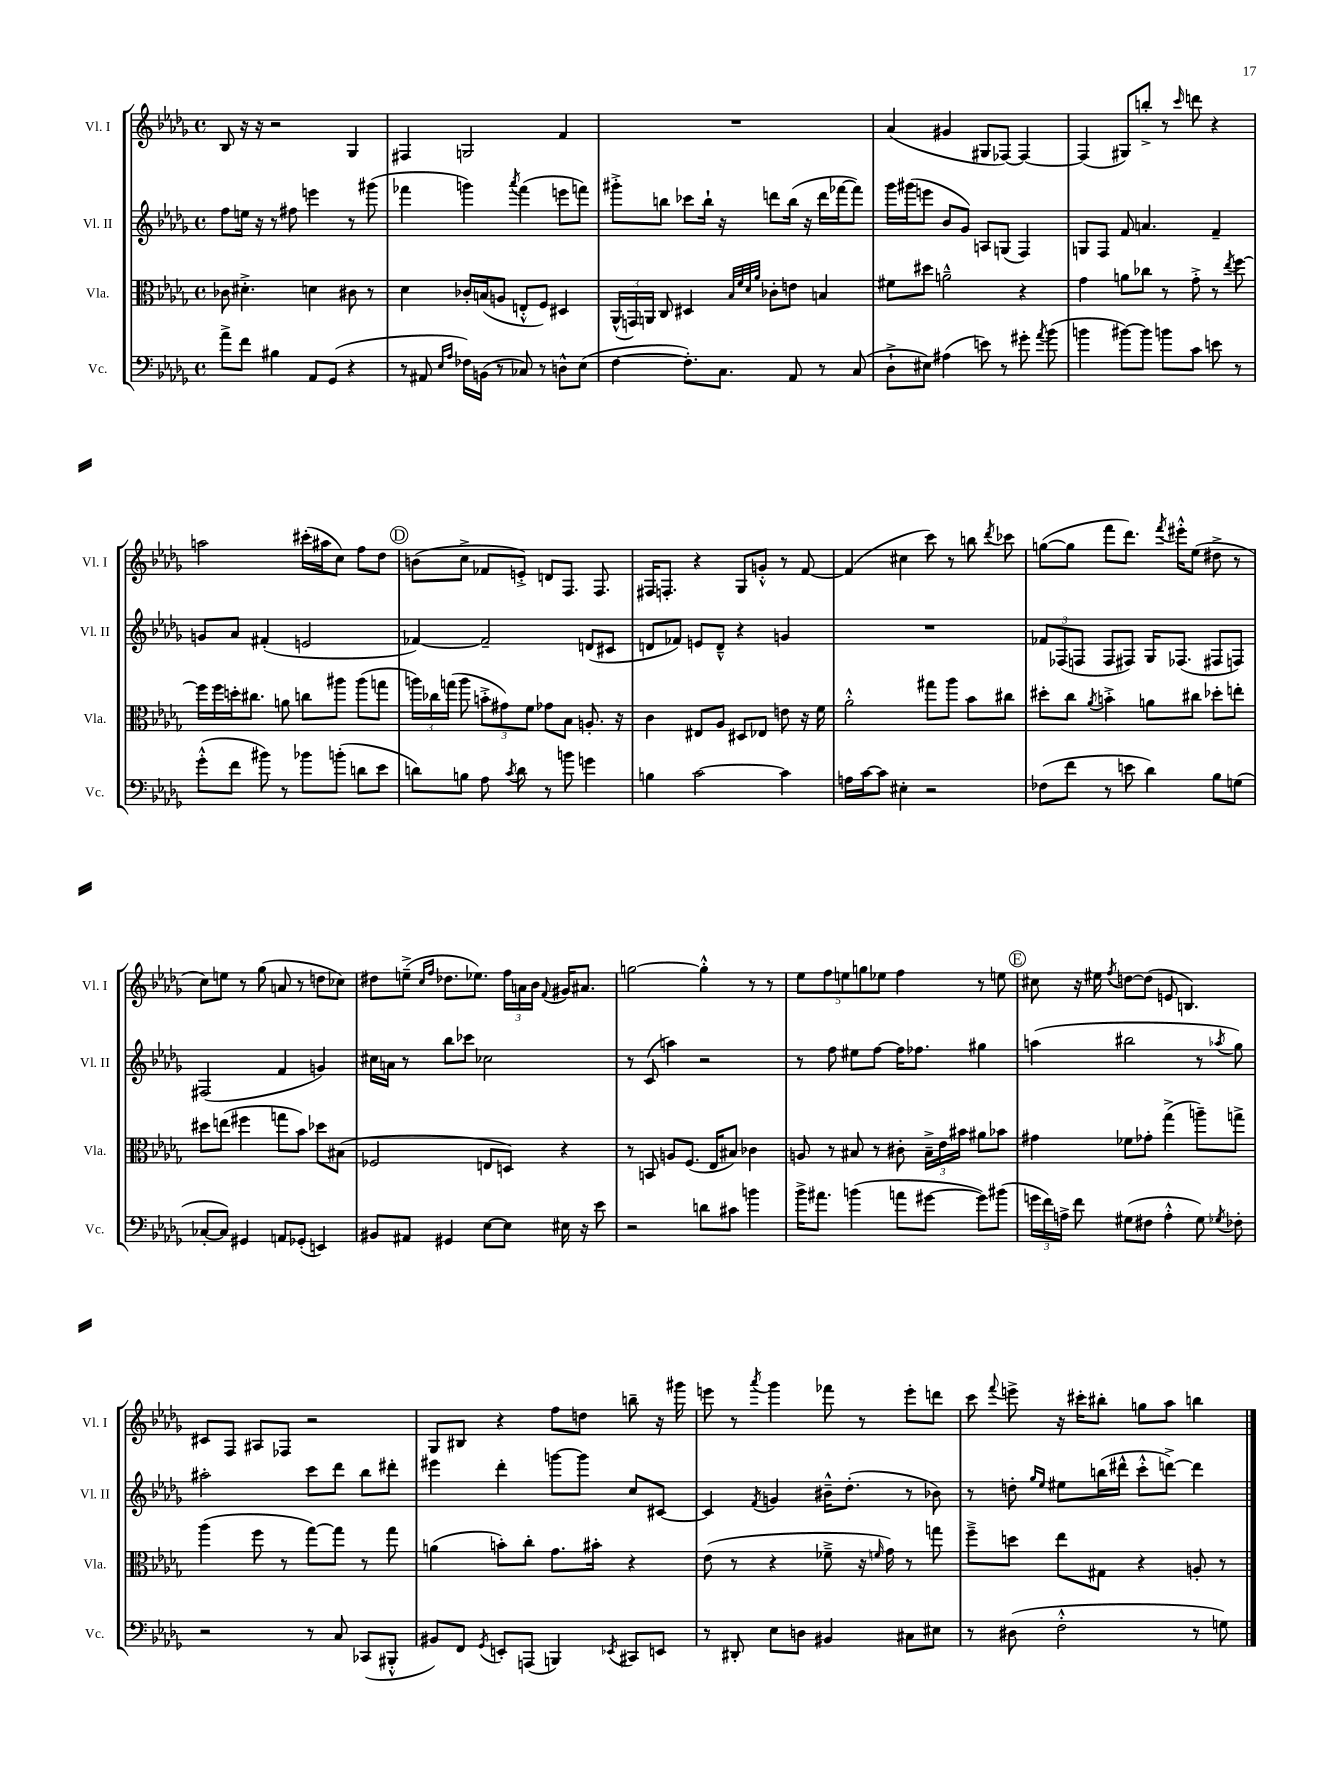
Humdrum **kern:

**kern	**kern	**kern	**kern
*staff4	*staff3	*staff2	*staff1
*clefF4	*clefC3	*clefG2	*clefG2
*k[b-e-a-d-g-]	*k[b-e-a-d-g-]	*k[b-e-a-d-g-]	*k[b-e-a-d-g-]
*M4/4	*M4/4	*M4/4	*M4/4
*met(c)	*met(c)	*met(c)	*met(c)
8a-^	8c-	8ff	8B-
8f	4.d#'^	16ee	16r
.	.	16r	16r
4B#	.	8r	2r
.	.	8ff#	.
8AA-	4d	4eee	.
(8GG-	.	.	.
4r	8c#	8r	4G-
.	8r	(8ggg#	.
=	=	=	=
8r	4d-	4fff-	4F#
8AA#	.	.	.
16qqE-	.	.	.
16qqA-	.	.	.
16F-)	16c-'	4ggg)	2G
(16BB	(16B	.	.
8r	8A	.	.
.	.	8qaaa-	.
8C-)	8E'^^	(4fff-	.
8r	8F)	.	.
8D^^	4D#	8eee	4f
(8E-	.	8fff)	.
=	=	=	=
[4F	(24AA-^^	8ggg#'^	1r
.	24GG)	.	.
.	24AA	.	.
.	8C	8bb	.
8.F'])	4D#	8ccc-	.
.	.	16bb`	.
8.C	.	16r	.
.	32qqB-	.	.
.	32qqf	.	.
.	32qqd-	.	.
.	32qqa-	.	.
.	8c-'	8ddd	.
8AA-	8e	(16bb	.
.	.	16r	.
8r	4B	16ddd	.
.	.	[16fff-	.
(8C	.	8fff-])	.
=	=	=	=
8D-`^	8f#	16ggg-	(4a-
.	.	(16ggg#	.
8E#)	8dd#	8eee	.
(4A#	2a~^^	8b-	4g#
.	.	8g-)	.
8e)	.	8A	8G#
8r	.	(8G	[8F-)
8g#'	4r	4F)	4F-_
8qa-	.	.	.
(8b-	.	.	.
=	=	=	=
4b	4g-	8G	(4F-]
.	.	8F	.
[8b#)	8a	8f	8G#)
8b#]	8cc-	4.a	8bb'^
8b	8r	.	8r
.	.	.	16qqccc
8c	8g-'^	.	8ddd
8e	8r	4f~	4r
.	8qee-	.	.
8r	[8ff	.	.
=	=	=	=
(8g-'^^	16ff]	8g	2aa
.	16ff	.	.
8f	16dd'	8a-	.
.	8.cc#	.	.
8b#)	.	(4f#'	.
8r	8a	.	.
8b-	8cc	2e	(16ccc#'
.	.	.	16aa#
(8b'	8aa#	.	8cc)
8d	(8aa#	.	8ff
8e-	8gg	.	8dd-
=	=	=	=
8d)	24aa)	[4f-)	(8b
.	24cc-	.	.
.	(24gg	.	.
8B	8aa	.	8cc^
8A-	12b'^	2f-~]	8f-
.	12g#)	.	.
8qc	.	.	.
8d	.	.	8e'^)
.	12f	.	.
8r	8g-	.	8d
8b	8B-	.	8.F
4g	8.A'	(8d	.
.	.	.	8.F
.	.	8c#	.
.	16r	.	.
=	=	=	=
4B	4c	8d	16F#
.	.	.	8.F'
.	.	8f-)	.
[2c	8E#	8e	4r
.	8A-	8d~^^	.
.	8D#	4r	8G-
.	8E-	.	8g'^^
4c]	8e	4g	8r
.	16r	.	[8f
.	16f	.	.
=	=	=	=
16A	2a-'^^	1r	(4f]
[16c	.	.	.
8c]	.	.	.
4E#'	.	.	4cc#
2r	8gg#	.	8ccc)
.	8aa-	.	8r
.	8b-	.	8bb
.	.	.	8qddd-
.	8cc#	.	8ccc-
=	=	=	=
(8F-	8dd#'	12f-	([8gg
.	.	(12F-	.
8f	8cc	.	8gg]
.	.	12F	.
.	8qa-	.	.
8r	4b'^	8F	8fff
8e	.	8F#)	8.ddd-)
4d-)	8a	16G-	.
.	.	.	8qfff
.	.	(8.F-	16eee#'^^
.	8cc#	.	(8ee-
8B-	8dd-'	8F#	8dd#^
(8G	8ee'	8F)	8r
=	=	=	=
[8C-'	8dd#	(2F#	8cc)
8C-])	(8ee	.	8ee
4GG#	4ff#	.	8r
.	.	.	(8gg-
8AA	8gg	4f	8a
(8GG-'	8b-)	.	8r
4EE)	8dd-	4g)	8dd
.	(8B#	.	8cc-)
=	=	=	=
8BB#	2F-	16cc#	8dd#
.	.	16a	.
8AA#	.	8r	(8ee~^
.	.	.	16qqcc
.	.	.	16qqff
4GG#	.	8bb-	8.dd-
.	.	8ccc-	.
.	.	.	8.ee-)
[8E-	8E	2cc-	.
8E-]	8D)	.	24ff
.	.	.	24a
.	.	.	24b-
.	.	.	8qqf
16E#	4r	.	16g#
16r	.	.	8.a#
8e-	.	.	.
=	=	=	=
2r	8r	8r	[2gg
.	8BB	(8c	.
.	8A	4aa)	.
.	(8.F	.	.
8d	.	2r	4gg'^^]
.	16E-	.	.
8c#	8B#)	.	.
4b	4c-	.	8r
.	.	.	8r
=	=	=	=
16b-^	8A	8r	10ee-
8.a#	.	.	.
.	.	.	10ff
.	8r	8ff	.
.	.	.	10ee
(4b	8B#	8ee#	.
.	.	.	10gg
.	8r	[8ff	.
.	.	.	10ee-
8a	8c#'	16ff]	4ff
.	.	8.ff-	.
[8g#	24B#~^	.	.
.	24e-	.	.
.	24b#	.	.
8g#])	8a#	4gg#	8r
(8b#	8b-	.	8ee
=	=	=	=
24g	4g#	(4aa	8cc#
24f)	.	.	.
24A^	.	.	.
8f	.	.	16r
.	.	.	16ee#
.	.	.	8qff
(8G#	8f-	2bb#	[8dd
8F#	8g-'	.	(8dd]
4A'^^	(4gg-^	.	8e
.	.	.	4.B)
8G#)	8aa~)	8r	.
8qG-	.	8qaa-	.
8F-'	8gg^	8gg-)	.
=	=	=	=
2r	(4aa-	2aa#'	8c#
.	.	.	8F
.	8ff	.	8A#
.	8r	.	8F-
8r	[8gg-)	8ccc	2r
8C	8gg-]	8ddd-	.
(8CC-	8r	8bb-	.
8BBB#'^^	8gg-	8ddd#'	.
=	=	=	=
8BB#)	(4a	4eee#	8G-
8FF	.	.	8B#
8qGG-	.	.	.
8EE'	8b')	4ddd-'	4r
(8AAA	8cc'	.	.
4BBB)	8.g-	[8ggg	8ff
.	.	8ggg]	8dd
.	16b#'	.	.
8qEE-	.	.	.
8CC#	4r	8cc	8bb~
8EE	.	[8c#	16r
.	.	.	16ggg#
=	=	=	=
8r	(8e-	4c#]	8eee
8DD#'	8r	.	8r
.	.	8qf	8qaaa-
8E-	4r	4g	4ggg-
8D	.	.	.
4BB#	8f-~^	16b#~^^	8fff-
.	.	(8.dd-'	.
.	16r	.	8r
.	16qqf	.	.
.	16g-)	.	.
8C#	8r	8r	8eee'
8E#	8gg	8b-)	8ddd
=	=	=	=
8r	8ff~^	8r	8ccc
.	.	.	8qqfff
(8D#	8dd	8dd'	8eee^
.	.	16qqgg-	.
.	.	16qqee-	.
2F'^^	8ee-	8ee#	16r
.	.	.	16ccc#'
.	8G#	(16bb	8bb#'
.	.	16ddd#^^	.
.	4r	8ccc'^^	8gg
.	.	[8ddd^)	8aa-
8r	8A'	4ddd]	4bb
8G)	8r	.	.
==	==	==	==
*-	*-	*-	*-
